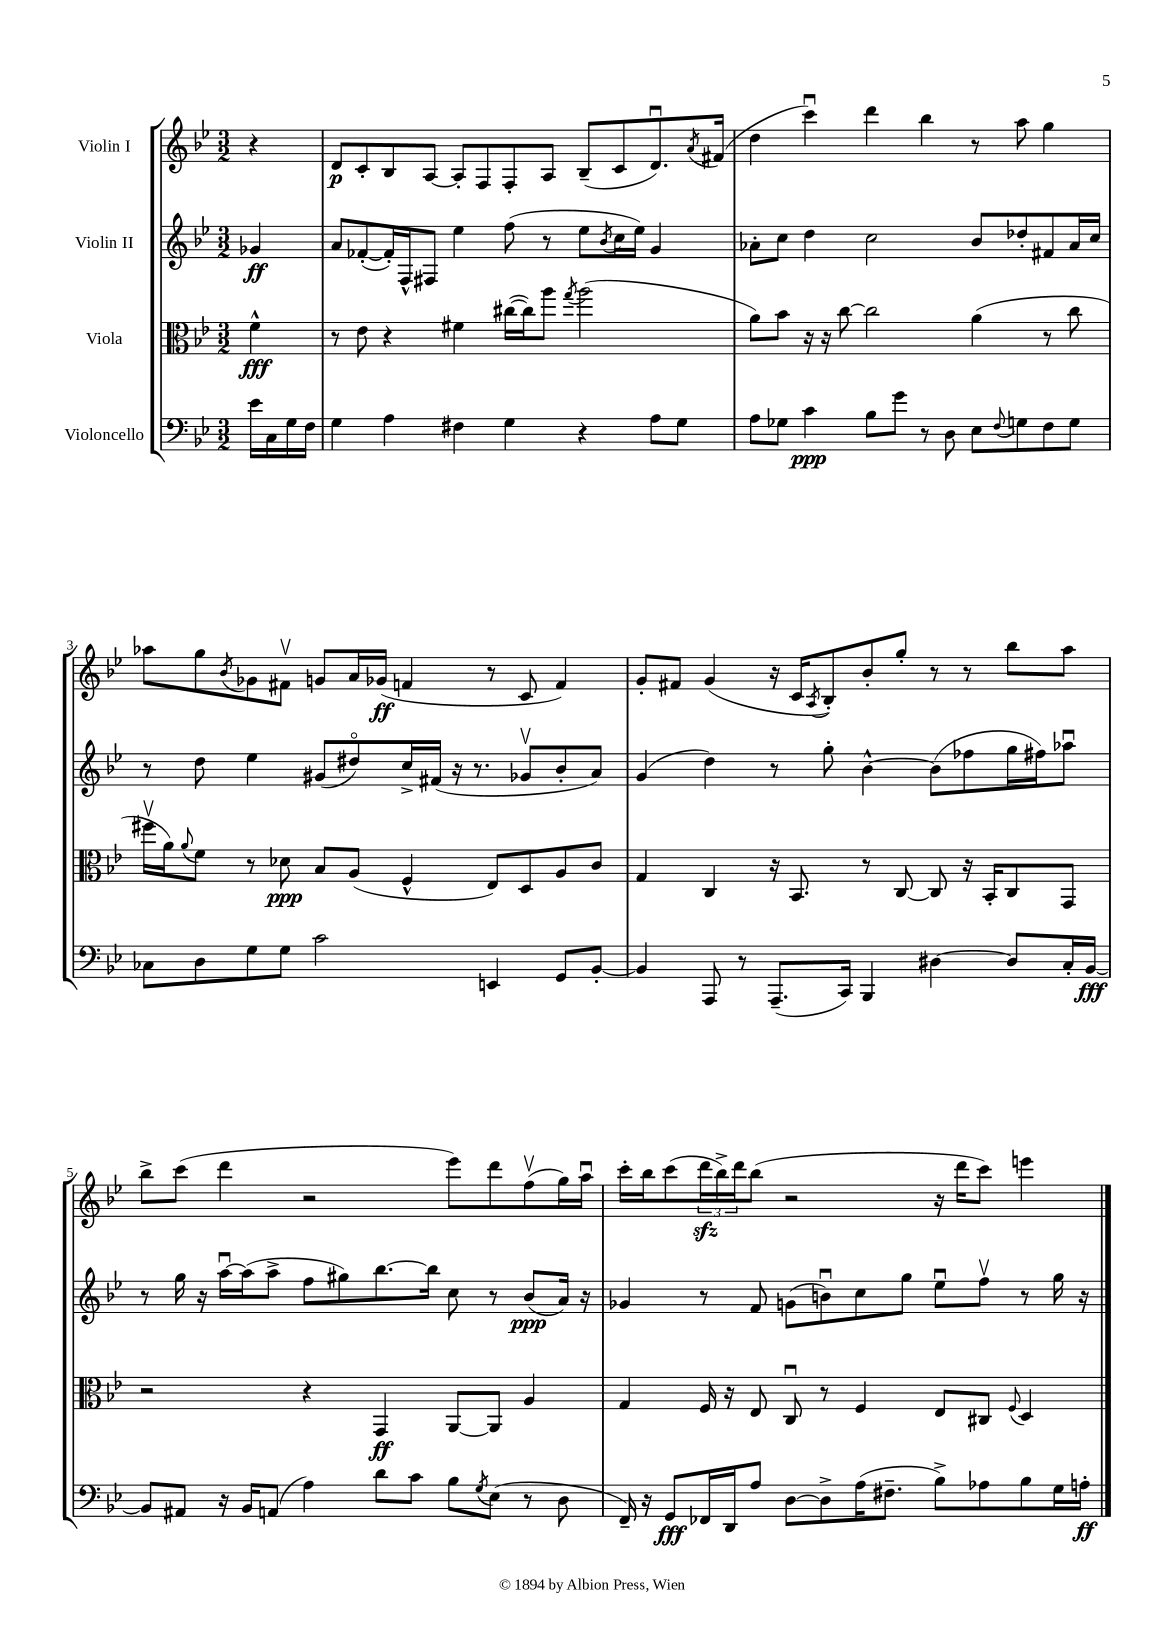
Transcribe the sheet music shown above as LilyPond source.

<<
\new StaffGroup <<
\new Staff = "s0" \with { instrumentName = "Violin I" } {
    \clef treble \key bes \major \numericTimeSignature \time 3/2 \partial 4
    r4 |
    d'8\p c'8-. bes8 a8~ a8-. f8 f8-. a8 bes8--( c'8 d'8.\downbow) \acciaccatura { a'8 } fis'16( |
    d''4 c'''4\downbow) d'''4 bes''4 r8 a''8 g''4 |
    aes''8 g''8 \acciaccatura { bes'8 } ges'8 fis'8\upbow g'8 a'16 ges'16\ff( f'4 r8 c'8 f'4) |
    g'8-. fis'8 g'4( r16 c'16 \acciaccatura { a8 } bes8-.) bes'8-. g''8-. r8 r8 bes''8 a''8 |
    bes''8-> c'''8( d'''4 r2 ees'''8) d'''8 f''8\upbow( g''16) a''16\downbow |
    c'''16-. bes''16 c'''8( \tuplet 3/2 { d'''16\sfz bes''16->) d'''16 } bes''8( r2 r16 d'''16 c'''8) e'''4 \bar "|." |
}
\new Staff = "s1" \with { instrumentName = "Violin II" } {
    \clef treble \key bes \major \numericTimeSignature \time 3/2 \partial 4
    ges'4\ff |
    a'8 fes'8~-.( fes'16-.) f16-^ fis8 ees''4 f''8( r8 ees''8 \acciaccatura { bes'8 } c''16 ees''16) g'4 |
    aes'8-. c''8 d''4 c''2 bes'8 des''8-. fis'8 aes'16 c''16 |
    r8 d''8 ees''4 gis'8( dis''8\flageolet) c''16-> fis'16( r16 r8. ges'8\upbow bes'8-. a'8) |
    g'4( d''4) r8 g''8-. bes'4~-^ bes'8( fes''8 g''16 fis''16) aes''8\downbow |
    r8 g''16 r16 a''16~\downbow a''16( a''8-> f''8 gis''8) bes''8.~ bes''16 c''8 r8 bes'8\ppp( a'16) r16 |
    ges'4 r8 f'8 g'8( b'8\downbow) c''8 g''8 ees''8\downbow f''8\upbow r8 g''16 r16 \bar "|." |
}
\new Staff = "s2" \with { instrumentName = "Viola" } {
    \clef alto \key bes \major \numericTimeSignature \time 3/2 \partial 4
    f'4-^\fff |
    r8 ees'8 r4 fis'4 cis''16~( cis''16) a''8 \acciaccatura { g''8 } a''2( |
    a'8) bes'8 r16 r16 c''8~ c''2 a'4( r8 c''8 |
    fis''16\upbow a'16) \appoggiatura { a'8 } f'8 r8 des'8\ppp bes8 a8( f4-^ ees8) d8 a8 c'8 |
    g4 c4 r16 bes,8. r8 c8~ c8 r16 bes,16-. c8 g,8 |
    r2 r4 g,4\ff a,8~ a,8 a4 |
    g4 f16 r16 ees8 c8\downbow r8 f4 ees8 cis8 \appoggiatura { f8 } d4 \bar "|." |
}
\new Staff = "s3" \with { instrumentName = "Violoncello" } {
    \clef bass \key bes \major \numericTimeSignature \time 3/2 \partial 4
    ees'16 c16 g16 f16 |
    g4 a4 fis4 g4 r4 a8 g8 |
    a8 ges8 c'4\ppp bes8 g'8 r8 d8 ees8 \appoggiatura { f8 } g8 f8 g8 |
    ces8 d8 g8 g8 c'2 e,4 g,8 bes,8~-. |
    bes,4 a,,8 r8 a,,8.--( c,16) bes,,4 dis4~ dis8 c16-. bes,16~\fff |
    bes,8 ais,8 r16 bes,16 a,8( a4) d'8 c'8 bes8 \acciaccatura { g8 } ees8( r8 d8 |
    f,16--) r16 g,8\fff fes,16 d,16 a8 d8~ d8-> a16( fis8.-- bes8->) aes8 bes8 g16 a16-.\ff \bar "|." |
}
>>
>>
